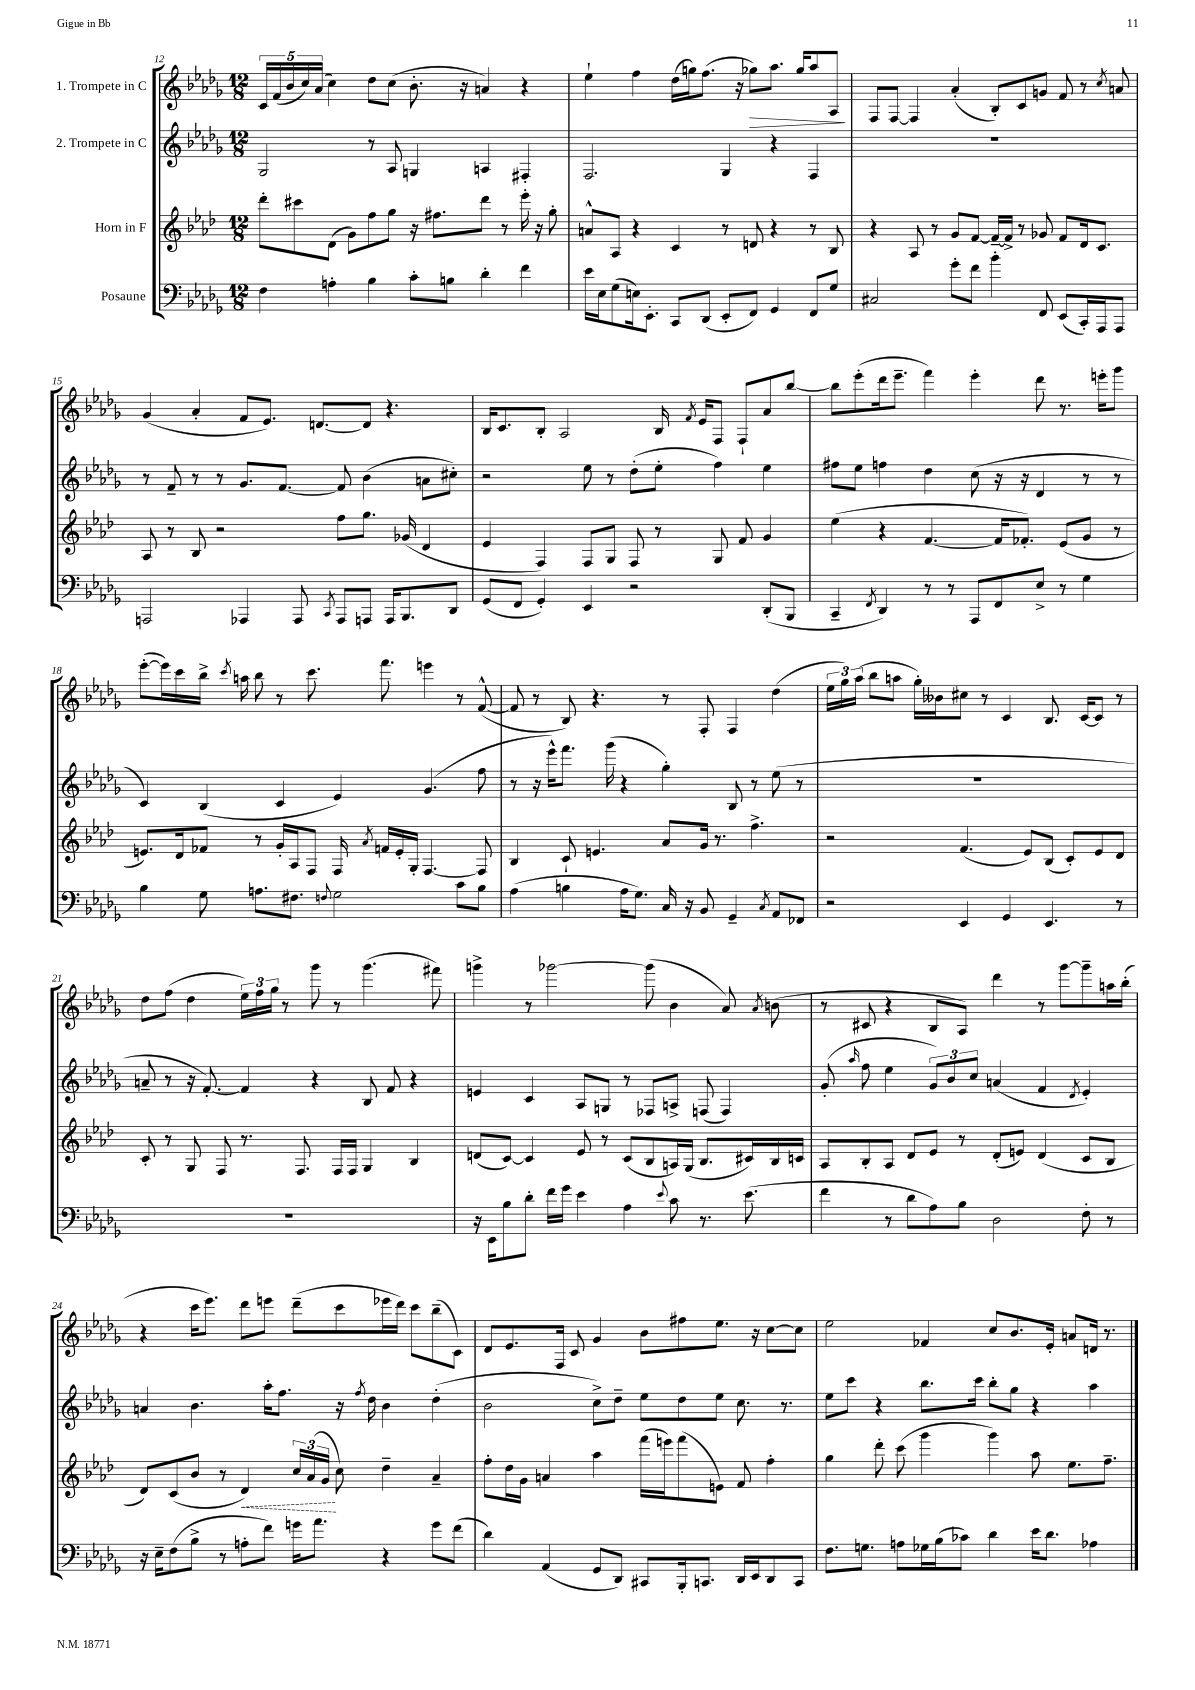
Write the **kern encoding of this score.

**kern	**kern	**dynam	**kern	**kern	**dynam
*part4	*part3	*part3	*part2	*part1	*part1
*staff4	*staff3	*staff3	*staff2	*staff1	*staff1
*I"Posaune	*I"Horn in F	*	*I"2. Trompete in C	*I"1. Trompete in C	*
*clefF4	*clefG2	*	*clefG2	*clefG2	*
*k[b-e-a-d-g-]	*k[b-e-a-d-]	*	*k[b-e-a-d-g-]	*k[b-e-a-d-g-]	*
*M12/8	*M12/8	*	*M12/8	*M12/8	*
=12	=12	=12	=12	=12	=12
4F\	8ddd-'\L	.	2G-/	20c/LL	.
.	.	.	.	(20f/	.
.	.	.	.	20b-/	.
.	8ccc#X\	.	.	.	.
.	.	.	.	20cc/)	.
.	.	.	.	(20a-/JJ	.
4An'\	(8d-\J	.	.	4cc\)	.
.	8g\L)	.	.	.	.
4B-\	8ff\	.	8r	8dd-\L	.
.	8gg\J	.	8A-/	(8cc\J	.
8c'\L	16r	.	4Gn/	8.b-'\	.
.	8.ff#X\L	.	.	.	.
8Bn\J	.	.	.	.	.
.	.	.	.	16r	.
4d-'\	8ddd-\J	.	4An/	4an/)	.
.	8r	.	.	.	.
4f\	16eee-'\	.	4F#X'/	4r	.
.	16r	.	.	.	.
.	8gg'\	.	.	.	.
=13	=13	=13	=13	=13	=13
16e-\LL	8an^^/L	.	2.F/	4ee-`\	.
16E-\J	.	.	.	.	.
(8G-\	8A-/J	.	.	.	.
16En\k)	4r	.	.	4ff\	.
8.EE-'\J	.	.	.	.	.
8CC/L	4c/	.	.	(16dd-\LL	.
.	.	.	.	16ggn\J)	.
(8DD-/J	.	.	.	(8.ff\J	.
8EE-'/L	8r	.	4G-/	.	.
.	.	.	.	16r	.
!	!	!	!	!	!LO:HP:b
8FF/J)	8dn/	.	.	8gg-X\L)	>
4GG-/	4r	.	4r	8.aa-\J	.
.	.	.	.	16gg-/KL	.
8FF/L	8r	.	4F/	8aa-/	.
8G-/J	8B-/	.	.	8A-/J	.
.	.	.	.	.	]
=14	=14	=14	=14	=14	=14
2C#X/	4r	.	1.r	8F/L	.
.	.	.	.	[8F/J	.
.	8A-/	.	.	4F/]	.
.	8r	.	.	.	.
8g-'\L	8g/L	.	.	(4a-'/	.
8f\J	[8f/J	.	.	.	.
4b-'\	16f~/LL_	.	.	8B-'/L)	.
.	16f^/JJ]	.	.	.	.
.	8r	.	.	8c/	.
8FF/	8g-X/	.	.	8gn/J	.
(8EE-/L	8f/L	.	.	8f/	.
16CC'/L)	16d-/k	.	.	8r	.
16AAA-/J	8.c/J	.	.	.	.
.	.	.	.	8qcc/	.
8AAA-/J	.	.	.	8an/	.
!!LO:LB:g=z
=15	=15	=15	=15	=15	=15
2AAAn/	8A-/	.	8r	(4g-/	.
.	8r	.	8f~/	.	.
.	8B-/	.	8r	4a-'/	.
.	2r	.	8r	.	.
4AAA-X/	.	.	8.g-/L	8f/L	.
.	.	.	.	8.e-/J)	.
.	.	.	[8.f/J	.	.
8AAA-/	.	.	.	.	.
.	.	.	.	[8.dn/L	.
8qCC/	.	.	.	.	.
8AAA-/L	8ff\L	.	8f/]	.	.
8AAAn/J	8.gg\J	.	(4b-\	8d/J]	.
16AAA/KL	.	.	.	4.r	.
8.BBB-/	(16g-X/	.	.	.	.
.	4d-/	.	8an\L	.	.
8DD-/J	.	.	8cc#X'\J)	.	.
=16	=16	=16	=16	=16	=16
(8GG-/L	4e-/	.	2r	16B-/KL	.
.	.	.	.	8.c/	.
8FF/J	.	.	.	.	.
4GG-'/)	4F/)	.	.	8B-'/J	.
.	.	.	.	2A-/	.
4EE-/	8F/L	.	8ee-\	.	.
.	8G/J	.	8r	.	.
2r	8F/	.	(8dd-'\L	.	.
.	8r	.	8ee-'\J	16B-/	.
.	.	.	.	8qf/	.
.	.	.	.	16e-/KL	.
.	8G/	.	4ff\)	8F/J	.
.	8f/	.	.	8F`/L	.
(8DD-'/L	4g/	.	4ee-\	8a-/	.
8BBB-/J	.	.	.	[8bb-/J	.
=17	=17	=17	=17	=17	=17
4CC~/	(4ee-\	.	8ff#X\L	8bb-\L]	.
.	.	.	8ee-\J	(8eee-'\	.
8qFF/	.	.	.	.	.
4DD-/)	4r	.	4ffn\	16ddd-\k	.
.	.	.	.	8.eee-~\J	.
8r	[4.f/	.	4dd-\	4fff\)	.
8r	.	.	.	.	.
8AAA-/L	.	.	(8cc\	4eee-'\	.
8FF/	16f/KL]	.	16r	.	.
.	8.f-X'/J)	.	16r	.	.
8E-^/J	.	.	4d-/	8ddd-\	.
8r	(8e-/L	.	.	8.r	.
4G-\	8g/J	.	8r	.	.
.	.	.	.	16eeen'\KL	.
.	8r	.	8r	8ggg-\J	.
!!LO:LB:g=z
=18	=18	=18	=18	=18	=18
4B-\	8.en/L)	.	4c/)	([8eee-'\L	.
.	.	.	.	16eee-\L])	.
.	16d-/k	.	.	16ccc\	.
8G-\	8f-X/J	.	(4B-/	16bb-^\JJ	.
.	.	.	.	8qccc/	.
.	.	.	.	16aan\	.
8.An\L	8r	.	.	8bb-\	.
.	16g'/LL	.	4c/	8r	.
8.F#X\J	16A-/J	.	.	.	.
.	8F/J	.	.	8.ccc\	.
8qqFn/	.	.	.	.	.
2G-\	16F/	.	4e-/)	.	.
.	8qa-/	.	.	.	.
.	16fn/LL	.	.	8.fff\	.
.	16e'/	.	.	.	.
.	16G'/JJ	.	.	.	.
.	[4.F/	.	(4.g-/	4eeen\	.
8c\L	.	.	.	8r	.
8B-\J	8F/]	.	8ff\	([8f^^/	.
=19	=19	=19	=19	=19	=19
(4A-\	4B-/	.	8r	8f/]	.
.	.	.	16r	8r	.
.	.	.	16eee-^^\KL)	.	.
4Bn\	8c`/	.	8.fff\J	8B-/)	.
.	4.en/	.	.	4.r	.
.	.	.	(16ggg-\	.	.
16A-\KL	.	.	4r	.	.
8.G-\J)	.	.	.	.	.
16C/	8a-/L	.	4gg-'\)	8r	.
16r	.	.	.	.	.
8BB-/	16g/Jk	.	.	8F'/	.
.	8.r	.	.	.	.
4GG-~/	.	.	8B-/	4F/	.
.	4.ff^\	.	8r	.	.
8qC/	.	.	.	.	.
8AA-/L	.	.	(8ee-\	(4dd-\	.
8FF-X/J	.	.	8r	.	.
=20	=20	=20	=20	=20	=20
2r	2r	.	1.r	24ee-\LL	.
.	.	.	.	24gg-\)	.
.	.	.	.	(24aa-\JJ	.
.	.	.	.	8bb-\L	.
.	.	.	.	8aan\J	.
.	.	.	.	16gg-'\LL)	.
.	.	.	.	16b--X\J	.
4EE-/	(4.f/	.	.	8cc#X\J	.
.	.	.	.	8r	.
4GG-/	.	.	.	4c/	.
.	8e-/L)	.	.	.	.
4.EE-/	(8B-/J	.	.	8.B-/	.
.	8c'/L)	.	.	.	.
.	.	.	.	[16c/KL	.
.	8e-/	.	.	8c/J]	.
8r	8d-/J	.	.	8r	.
!!LO:LB:g=z
=21	=21	=21	=21	=21	=21
1.r	8c'/	.	8an~/	8dd-\L	.
.	8r	.	8r	(8ff\J	.
.	8G/	.	16r	4dd-\	.
.	.	.	[8.f'/)	.	.
.	8F/	.	.	.	.
.	8.r	.	4f/]	24ee-\LL)	.
.	.	.	.	24ff\	.
.	.	.	.	24gg-\JJ	.
.	.	.	.	8r	.
.	8.F/	.	.	.	.
.	.	.	4r	8ggg-\	.
.	16F/LL	.	.	8r	.
.	16F/JJ	.	.	.	.
.	4G/	.	8B-/	(4.ggg-\	.
.	.	.	8f/	.	.
.	4B-/	.	4r	.	.
.	.	.	.	8fff#X\)	.
=22	=22	=22	=22	=22	=22
16r	(8dn/L	.	4en/	4gggn^\	.
16EE-\KL	.	.	.	.	.
8B-\	[8c/J)	.	.	.	.
8d-'\J	4c/]	.	4c/	8r	.
16f\LL	.	.	.	[2ggg-X\	.
16g-\JJ	.	.	.	.	.
4e-\	8e-/	.	8A-/L	.	.
.	8r	.	8Gn/J	.	.
4A-\	(8c/L	.	8r	.	.
.	8B-/	.	8F-X/L	(8ggg-\]	.
8qqe-/	.	.	.	.	.
8c\	16An/L)	.	8An^/J	4b-\	.
.	(16G/JJ	.	.	.	.
8.r	8.B-/L	.	(8Fn/	.	.
.	.	.	4F/)	8a-/)	.
(8.e-\	16c#X/L)	.	.	.	.
.	.	.	.	8qa-/	.
.	16B-/	.	.	(8bn\	.
.	16cn/JJ	.	.	.	.
=23	=23	=23	=23	=23	=23
4f\	8A-/L	.	(8g-'/	8r	.
.	.	.	16qqaa-/	.	.
.	8B-'/	.	8ff\	8c#X/	.
8r	8A-/J	.	4ee-\	4r	.
8d-\L	8d-/L	.	.	.	.
8A-\)	8e-/J	.	12g-/L)	8B-/L	.
.	.	.	12b-/	.	.
8B-\J	8r	.	.	8A-/J)	.
.	.	.	12cc/J	.	.
2D-\	(8d-'/L	.	(4an/	4ddd-\	.
.	8en/J)	.	.	.	.
.	(4d-/	.	4f/	8r	.
.	.	.	.	[8ggg-\L	.
.	.	.	8qd-/	.	.
8F'\	8c/L	.	4e-'/)	8ggg-~\]	.
8r	8B-/J	.	.	16aan\L	.
.	.	.	.	(16bb-'\JJ	.
!!LO:LB:g=z
=24	=24	=24	=24	=24	=24
16r	8d-/L)	.	4an/	4r	.
16E-~\KL	.	.	.	.	.
(8F\	(8c/	.	.	.	.
8B-^\J	8b-/J	.	4.b-\	16ccc\KL	.
.	.	.	.	8.eee-\J)	.
8r	8r	.	.	.	.
!	!	!LO:HP:b	!	!	!
8An'\L	4d-/)	<	.	8ddd-\L	.
8f\J)	.	.	16aa-'\KL	8eeen\J	.
.	.	.	8.ff\J	.	.
16gn\KL	24cc/LL	.	.	(8ddd-~\L	.
.	(24a-/	.	.	.	.
8.a-\J	.	.	.	.	.
.	24g/JJ	.	.	.	.
.	8cc\)	[	16r	8ccc\	.
.	.	.	8qff/	.	.
.	.	.	16dd-\	.	.
4r	4dd-~\	.	4b-\	16eee-X\L	.
.	.	.	.	16ddd-\JJ)	.
.	.	.	.	8ccc\L	.
8g\L	4a-~/	.	(4dd-'\	(8bb-~\	.
(8f\J	.	.	.	8c\J)	.
=25	=25	=25	=25	=25	=25
4d-\)	8ff'\L	.	2b-\	8d-/L	.
.	16dd-\L	.	.	8.e-/	.
.	16g\JJ	.	.	.	.
(4AA-/	4an/	.	.	.	.
.	.	.	.	16F/Jk	.
.	.	.	.	8c/	.
8GG-/L	4aa-\	.	8cc^\L)	4g-/	.
8DD-/J)	.	.	8dd-~\J	.	.
8CC#X/L	(16fff\LL	.	8ee-\L	8b-\L	.
.	16eeen\J)	.	.	.	.
16BBB-'/k	(8fff\	.	8dd-\	8ff#X\	.
8.CCn/J	.	.	.	.	.
.	8en\J)	.	8ee-\J	8.ee-\J	.
16DD-/LL	8f/	.	8.cc\	.	.
16EE-/J	.	.	.	16r	.
8DD-/	4ff'\	.	.	[8cc\L	.
.	.	.	8.r	.	.
8CC/J	.	.	.	8cc\J]	.
=26	=26	=26	=26	=26	=26
8.F\L	4gg\	.	8ee-\L	2ee-\	.
.	.	.	8ccc\J	.	.
8.Gn\J	.	.	.	.	.
.	8ddd-'\	.	4r	.	.
8An\L	(8ccc\	.	.	.	.
16G-X\L	4ggg\	.	8.bb-\L	4f-X/	.
(16B-\J	.	.	.	.	.
8c-X\J)	.	.	.	.	.
.	.	.	16ccc\Jk	.	.
4d-\	4ggg\)	.	8bb-'\L	8cc/L	.
.	.	.	8gg-\J	8.b-/	.
16e-\KL	8aa-\	.	4r	.	.
8.d-\J	.	.	.	16e-'/Jk	.
.	8.ee-\L	.	.	8an/L	.
4A-X\	.	.	4aa-\	16dn/Jk	.
.	8.ff~\J	.	.	8.r	.
==	==	==	==	==	==
*-	*-	*-	*-	*-	*-
